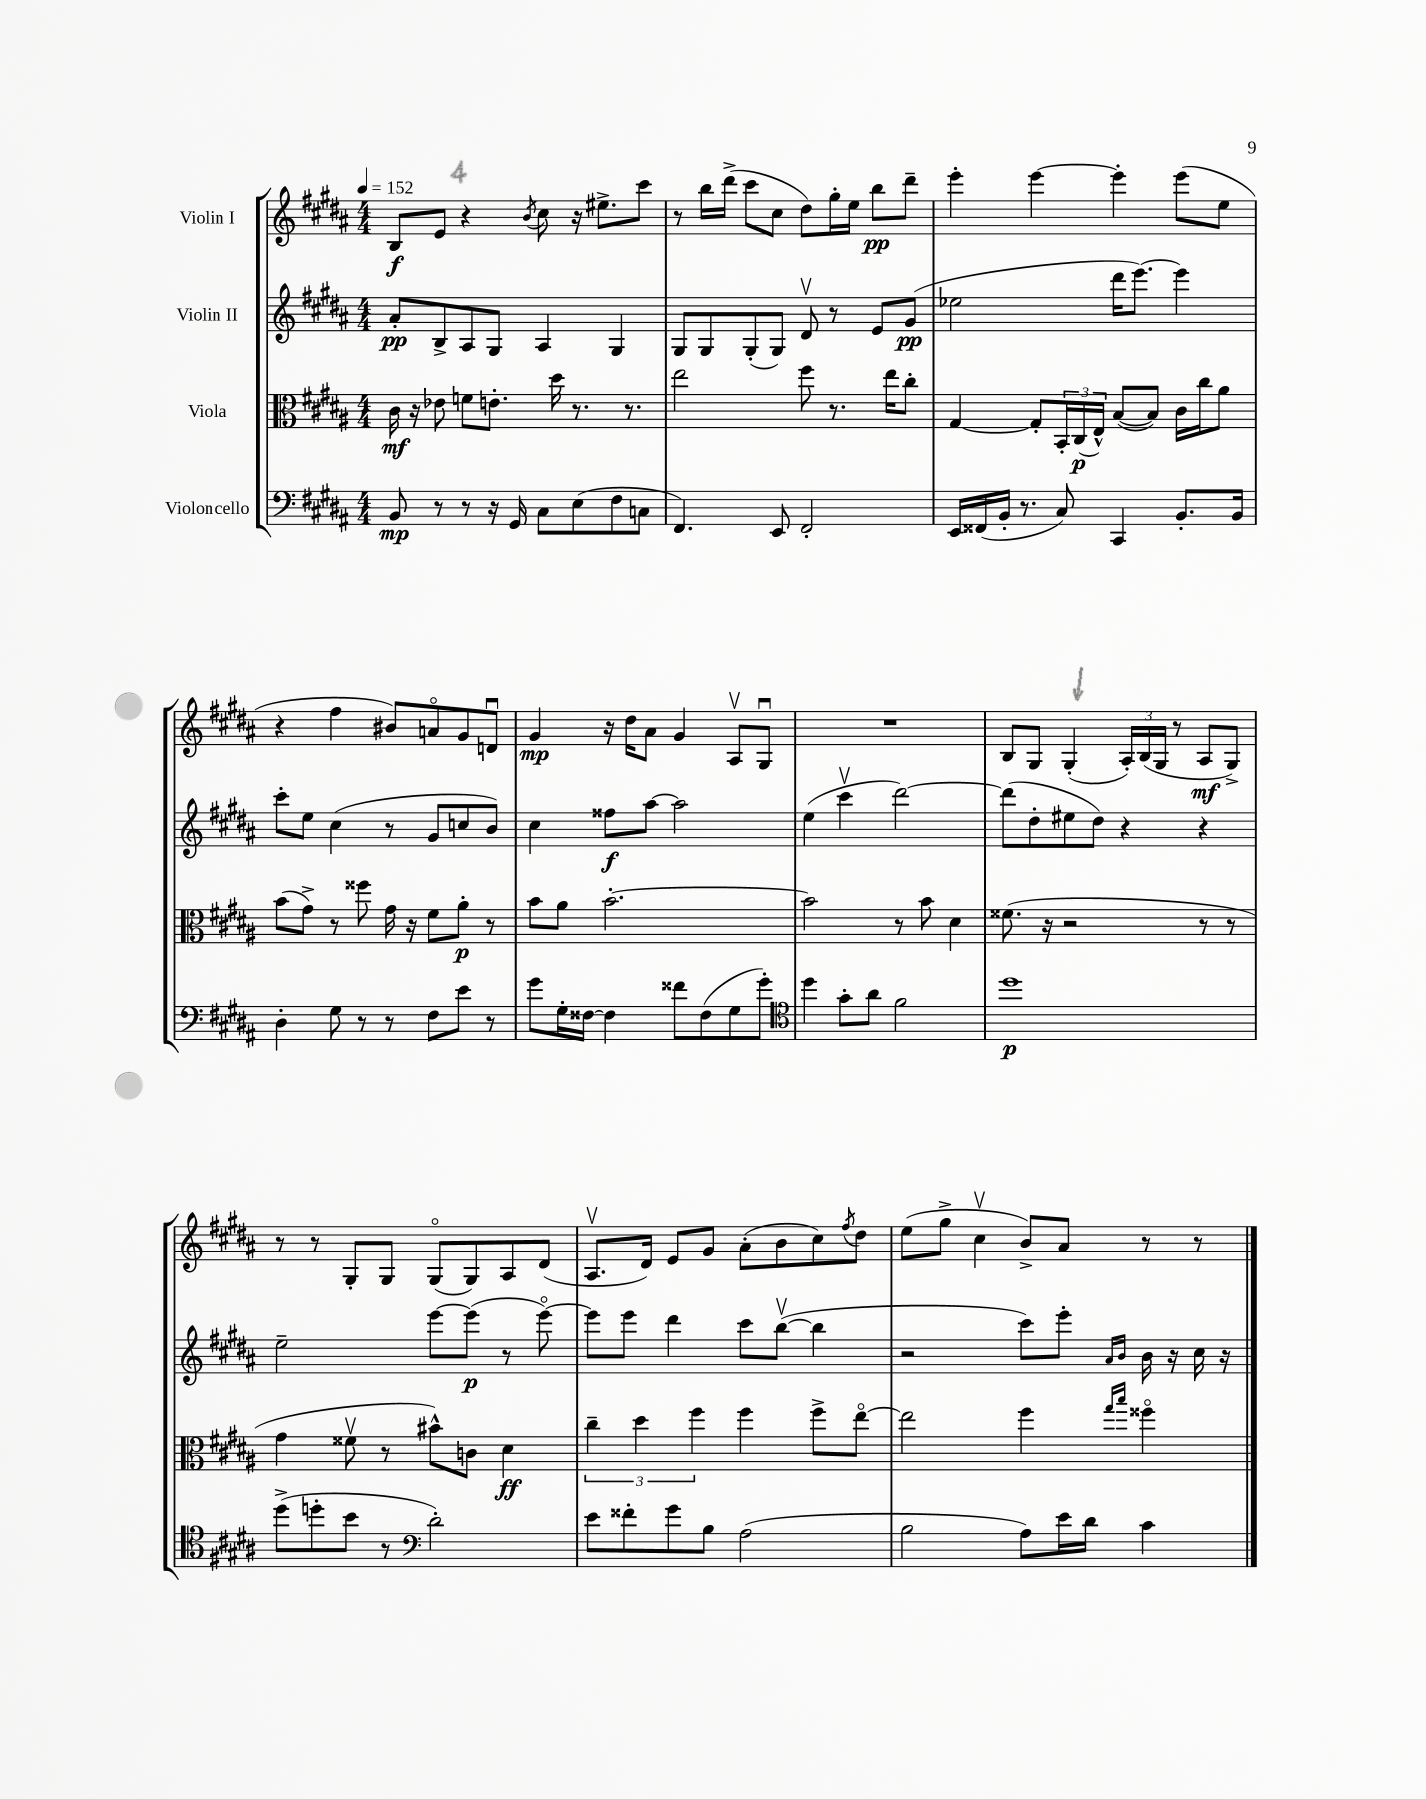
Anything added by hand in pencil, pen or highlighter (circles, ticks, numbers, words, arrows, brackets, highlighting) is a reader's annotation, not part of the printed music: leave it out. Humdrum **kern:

**kern	**dynam	**kern	**dynam	**kern	**dynam	**kern	**dynam
*part4	*part4	*part3	*part3	*part2	*part2	*part1	*part1
*staff4	*staff4	*staff3	*staff3	*staff2	*staff2	*staff1	*staff1
*I"Violoncello	*	*I"Viola	*	*I"Violin II	*	*I"Violin I	*
*clefF4	*	*clefC3	*	*clefG2	*	*clefG2	*
*k[f#c#g#d#a#]	*	*k[f#c#g#d#a#]	*	*k[f#c#g#d#a#]	*	*k[f#c#g#d#a#]	*
*M4/4	*	*M4/4	*	*M4/4	*	*M4/4	*
*MM152	*	*MM152	*	*MM152	*	*MM152	*
=1	=1	=1	=1	=1	=1	=1	=1
8BB/	mp	16c#\	mf	8a#'/L	pp	8B/L	f
.	.	16r	.	.	.	.	.
8r	.	8e-X\	.	8B^/	.	8e/J	.
8r	.	8fn\L	.	8A#/	.	4r	.
16r	.	8.en'\J	.	8G#/J	.	.	.
16GG#/	.	.	.	.	.	.	.
.	.	.	.	.	.	8qb/	.
8C#\L	.	.	.	4A#/	.	8cc#\	.
.	.	16dd#\	.	.	.	.	.
(8E\	.	8.r	.	.	.	16r	.
.	.	.	.	.	.	8.ee#X^\L	.
8F#\	.	.	.	4G#/	.	.	.
.	.	8.r	.	.	.	.	.
8Cn\J	.	.	.	.	.	8ccc#\J	.
=2	=2	=2	=2	=2	=2	=2	=2
4.FF#/)	.	2ee\	.	8G#/L	.	8r	.
.	.	.	.	8G#/	.	16bb\LL	.
.	.	.	.	.	.	(16ddd#^\JJ	.
.	.	.	.	(8G#'/	.	8ccc#\L	.
8EE/	.	.	.	8G#/J)	.	8cc#\J	.
2FF#'/	.	8ff#\	.	8d#v/	.	8dd#\L)	.
.	.	8.r	.	8r	.	16gg#'\L	.
.	.	.	.	.	.	16ee\JJ	.
.	.	.	.	8e/L	.	8bb\L	pp
.	.	16ee\KL	.	.	.	.	.
.	.	8cc#'\J	.	(8g#/J	pp	8ddd#~\J	.
=3	=3	=3	=3	=3	=3	=3	=3
16EE/LL	.	[4G#/	.	2ee-X\	.	4eee'\	.
(16FF##X/	.	.	.	.	.	.	.
16BB'/JJ	.	.	.	.	.	.	.
8.r	.	.	.	.	.	.	.
.	.	8G#'/L]	.	.	.	[4eee\	.
8C#/)	.	24BB'/L	.	.	.	.	.
.	.	(24C#/	p	.	.	.	.
.	.	24E^^/JJ)	.	.	.	.	.
4CC#/	.	([8B/L	.	16ddd#\KL	.	4eee'\]	.
.	.	.	.	[8.eee\J)	.	.	.
.	.	8B/J])	.	.	.	.	.
8.BB'/L	.	16c#\LL	.	4eee\]	.	(8eee\L	.
.	.	16cc#\J	.	.	.	.	.
.	.	8a#\J	.	.	.	8ee\J	.
16BB/Jk	.	.	.	.	.	.	.
!!LO:LB:g=z
=4	=4	=4	=4	=4	=4	=4	=4
4D#'\	.	(8b\L	.	8ccc#'\L	.	4r	.
.	.	8g#^\J)	.	8ee\J	.	.	.
8G#\	.	8r	.	(4cc#\	.	4ff#\	.
8r	.	8ff##X\	.	.	.	.	.
8r	.	16g#\	.	8r	.	8b#X/L)	.
.	.	16r	.	.	.	.	.
8F#\L	.	8f#\L	.	8g#/L	.	8an/	.
8e\J	.	8a#'\J	p	8ccn/	.	8g#/	.
8r	.	8r	.	8b/J)	.	8dnu/J	.
=5	=5	=5	=5	=5	=5	=5	=5
8g#\L	.	8b\L	.	4cc#\	.	4g#/	mp
16G#'\L	.	8a#\J	.	.	.	.	.
[16F##X\JJ	.	.	.	.	.	.	.
4F##\]	.	[2.b'\	.	8ff##X\L	f	16r	.
.	.	.	.	.	.	16dd#\KL	.
.	.	.	.	[8aa#\J	.	8a#\J	.
8f##X\L	.	.	.	2aa#\]	.	4g#/	.
(8F##\	.	.	.	.	.	.	.
8G#\	.	.	.	.	.	8A#v/L	.
8g#'\J)	.	.	.	.	.	8G#u/J	.
=6	=6	=6	=6	=6	=6	=6	=6
*clefC4	*	*	*	*	*	*	*
4dd#\	.	2b\]	.	(4ee\	.	1r	.
8g#'\L	.	.	.	4ccc#v\	.	.	.
8a#\J	.	.	.	.	.	.	.
2f#\	.	8r	.	[2ddd#\)	.	.	.
.	.	8b\	.	.	.	.	.
.	.	4d#\	.	.	.	.	.
=7	=7	=7	=7	=7	=7	=7	=7
1dd#	p	(8.f##X\	.	(8ddd#\L]	.	8B/L	.
.	.	.	.	8dd#'\	.	8G#/J	.
.	.	16r	.	.	.	.	.
.	.	2r	.	8ee#X\	.	(4G#'/	.
.	.	.	.	8dd#\J)	.	.	.
.	.	.	.	4r	.	24A#'/LL)	.
.	.	.	.	.	.	(24B/	.
.	.	.	.	.	.	24G#/JJ	.
.	.	.	.	.	.	8r	.
.	.	8r	.	4r	.	8A#/L	mf
.	.	8r	.	.	.	8G#^/J)	.
!!LO:LB:g=z
=8	=8	=8	=8	=8	=8	=8	=8
(8dd#^\L	.	4g#\	.	2ee~\	.	8r	.
8ddn'\	.	.	.	.	.	8r	.
8b\J	.	8f##Xv\	.	.	.	8G#'/L	.
8r	.	8r	.	.	.	8G#/J	.
*clefF4	*	*	*	*	*	*	*
2d#'\)	.	8b#X^^\L)	.	[8eee\L	.	(8G#/L	.
.	.	8cn\J	.	(8eee\J]	p	8G#/)	.
.	.	4d#\	ff	8r	.	8A#/	.
.	.	.	.	[8eee\)	.	(8d#/J	.
=9	=9	=9	=9	=9	=9	=9	=9
8e\L	.	6cc#~\	.	8eee\L]	.	8.A#v/L	.
8f##X'\	.	.	.	8eee\J	.	.	.
.	.	6dd#\	.	.	.	.	.
.	.	.	.	.	.	16d#/Jk)	.
8g#\	.	.	.	4ddd#\	.	8e/L	.
.	.	6ff#\	.	.	.	.	.
8B\J	.	.	.	.	.	8g#/J	.
(2A#\	.	4ff#\	.	8ccc#\L	.	(8a#'\L	.
.	.	.	.	([8bbv\J	.	8b\	.
.	.	8ff#^\L	.	4bb\]	.	8cc#\)	.
.	.	.	.	.	.	8qff#/	.
.	.	[8ee\J	.	.	.	8dd#\J	.
=10	=10	=10	=10	=10	=10	=10	=10
2B\	.	2ee\]	.	2r	.	(8ee\L	.
.	.	.	.	.	.	8gg#^\J	.
.	.	.	.	.	.	4cc#v\	.
8A#\L)	.	4ff#\	.	8ccc#\L)	.	8b^/L)	.
16e\L	.	.	.	8eee'\J	.	8a#/J	.
16d#\JJ	.	.	.	.	.	.	.
.	.	16qqgg#/LL	.	16qqa#/LL	.	.	.
.	.	16qqbb/JJ	.	16qqb/JJ	.	.	.
4c#\	.	4ff##X\	.	16b\	.	8r	.
.	.	.	.	16r	.	.	.
.	.	.	.	16cc#\	.	8r	.
.	.	.	.	16r	.	.	.
==	==	==	==	==	==	==	==
*-	*-	*-	*-	*-	*-	*-	*-
